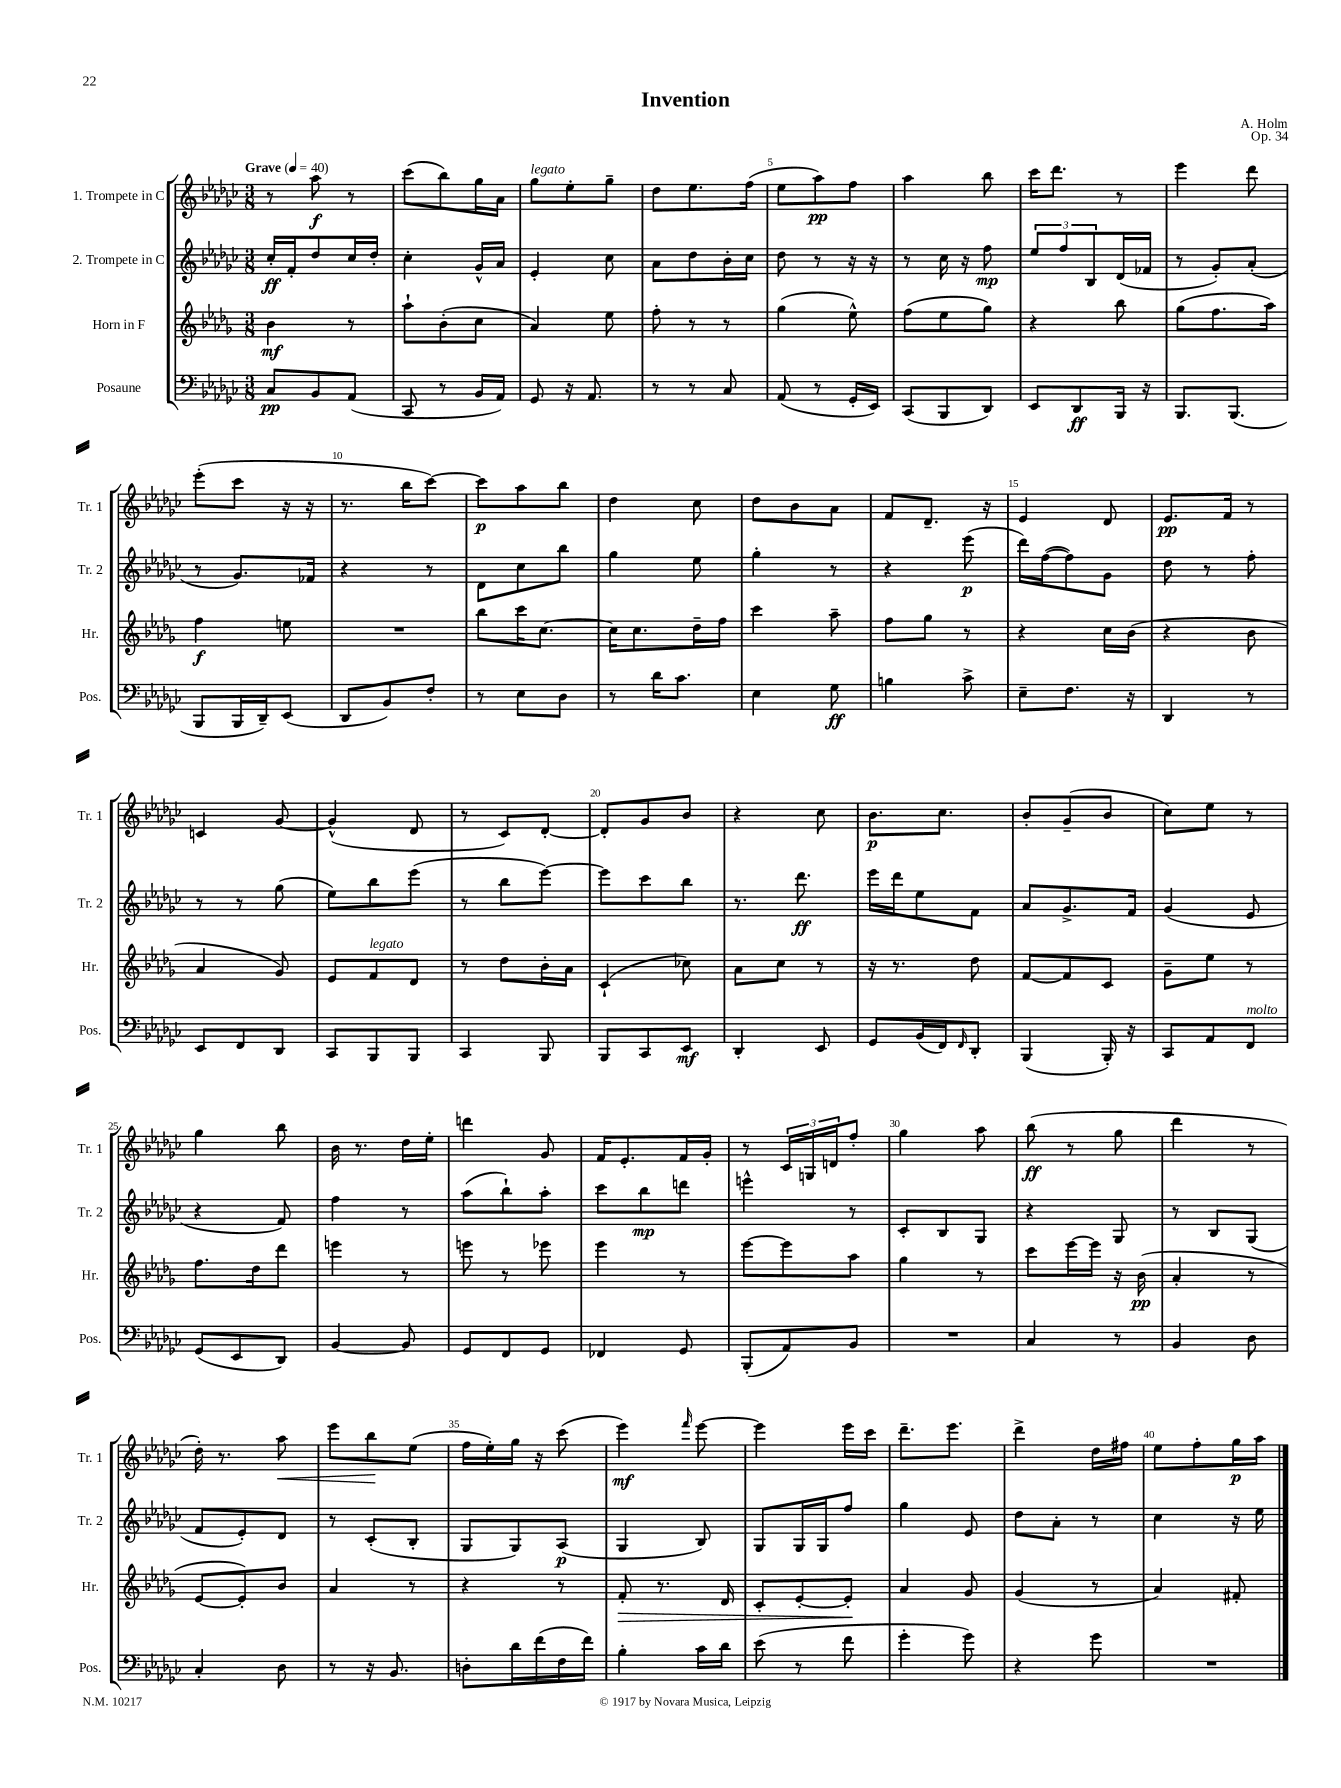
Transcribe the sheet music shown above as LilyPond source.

\header { title = "Invention" composer = "A. Holm" opus = "Op. 34" }
<<
\new StaffGroup <<
\new Staff = "s0" \with { instrumentName = "1. Trompete in C" shortInstrumentName = "Tr. 1" } {
    \clef treble \key ges \major \numericTimeSignature \time 3/8 \tempo "Grave" 4 = 40
    r8 aes''8\f r8 |
    ces'''8( bes''8) ges''16 aes'16 |
    ges''8^\markup { \italic "legato" } ees''8-. ges''8-- |
    des''8 ees''8. f''16( |
    ees''8 aes''8\pp) f''8 |
    aes''4 bes''8 |
    ces'''16 des'''8. r8 |
    ees'''4 des'''8 |
    ees'''8-.( ces'''8 r16 r16 |
    r8. bes''16 ces'''8~) |
    ces'''8\p aes''8 bes''8 |
    des''4 ces''8 |
    des''8 bes'8 aes'8 |
    f'8 des'8.-- r16 |
    ees'4 des'8 |
    ees'8.\pp f'16 r8 |
    c'4 ges'8~ |
    ges'4-^( des'8 |
    r8 ces'8) des'8~-. |
    des'8-. ges'8 bes'8 |
    r4 ces''8 |
    bes'8.\p ces''8. |
    bes'8-. ges'8--( bes'8 |
    ces''8) ees''8 r8 |
    ges''4 bes''8 |
    bes'16 r8. des''16 ees''16-. |
    d'''4 ges'8 |
    f'16 ees'8.-. f'16 ges'16-. |
    r8 \tuplet 3/2 { ces'16 g16 d'16 } f''8-. |
    ges''4 aes''8 |
    bes''8\ff( r8 ges''8 |
    des'''4 r8 |
    des''16-.) r8. aes''8\< |
    ees'''8 bes''8\! ees''8( |
    f''16 ees''16-.) ges''16 r16 ces'''8( |
    ees'''4\mf) \grace { f'''16 } ees'''8~ |
    ees'''4 ees'''16 ces'''16 |
    des'''8.-- ees'''8. |
    des'''4-> des''16 fis''16 |
    ees''8 f''8-. ges''16\p aes''16 \bar "|." |
}
\new Staff = "s1" \with { instrumentName = "2. Trompete in C" shortInstrumentName = "Tr. 2" } {
    \clef treble \key ges \major \numericTimeSignature \time 3/8
    ces''16-.\ff f'16-. des''8 ces''16 des''16-. |
    ces''4-. ges'16-^ aes'16 |
    ees'4-. ces''8 |
    aes'8 des''8 bes'16-. ces''16 |
    des''8 r8 r16 r16 |
    r8 ces''16 r16 f''8\mp |
    \tuplet 3/2 { ees''8 f''8 bes8 } des'16( fes'16 |
    r8 ges'8-.) aes'8-.( |
    r8 ges'8.) fes'16 |
    r4 r8 |
    des'8 ces''8 bes''8 |
    ges''4 ees''8 |
    ges''4-. r8 |
    r4 ees'''8\p( |
    des'''16) f''16~( f''8) ges'8 |
    des''8 r8 f''8-. |
    r8 r8 ges''8( |
    ees''8) bes''8 ees'''8( |
    r8 bes''8 ees'''8~) |
    ees'''8 ces'''8 bes''8 |
    r8. des'''8.\ff |
    ees'''16 des'''16 ees''8 f'8 |
    aes'8 ges'8.-> f'16 |
    ges'4( ees'8 |
    r4 f'8) |
    f''4 r8 |
    aes''8( bes''8-!) aes''8-. |
    ces'''8 bes''8\mp d'''8 |
    e'''4-^ r8 |
    ces'8-. bes8 ges8 |
    r4 ges8 |
    r8 bes8 ges8( |
    f'8 ees'8-.) des'8 |
    r8 ces'8-.( bes8-. |
    ges8 ges8) aes8\p( |
    ges4 bes8) |
    ges8 ges16 ges16 f''8 |
    ges''4 ees'8 |
    des''8 aes'8-. r8 |
    ces''4 r16 ees''16 \bar "|." |
}
\new Staff = "s2" \with { instrumentName = "Horn in F" shortInstrumentName = "Hr." } {
    \clef treble \key des \major \numericTimeSignature \time 3/8
    bes'4\mf r8 |
    aes''8-! bes'8-.( c''8 |
    aes'4) ees''8 |
    f''8-. r8 r8 |
    ges''4( ees''8-^) |
    f''8( ees''8 ges''8) |
    r4 bes''8 |
    ges''8( f''8. aes''16) |
    f''4\f e''8 |
    R4. |
    bes''8 c'''16 c''8.~ |
    c''16 c''8. des''16-- f''16 |
    c'''4 aes''8-- |
    f''8 ges''8 r8 |
    r4 c''16 bes'16( |
    r4 bes'8 |
    aes'4 ges'8) |
    ees'8 f'8^\markup { \italic "legato" } des'8 |
    r8 des''8 bes'16-. aes'16 |
    c'4-!( ces''8) |
    aes'8 c''8 r8 |
    r16 r8. des''8 |
    f'8~ f'8 c'8 |
    ges'8-- ees''8 r8 |
    f''8. des''16 des'''8 |
    e'''4 r8 |
    e'''8 r8 ees'''8 |
    ees'''4 r8 |
    ees'''8~ ees'''8 aes''8 |
    ges''4 r8 |
    c'''8 ees'''16~ ees'''16 r16 bes'16\pp( |
    aes'4-. r8 |
    ees'8~ ees'8-.) bes'8 |
    aes'4 r8 |
    r4 r8 |
    f'8-.\> r8. des'16 |
    c'8-. ees'8~-. ees'8-.\! |
    aes'4 ges'8 |
    ges'4( r8 |
    aes'4) fis'8-. \bar "|." |
}
\new Staff = "s3" \with { instrumentName = "Posaune" shortInstrumentName = "Pos." } {
    \clef bass \key ges \major \numericTimeSignature \time 3/8
    ces8\pp bes,8 aes,8( |
    ces,8 r8 bes,16 aes,16) |
    ges,8 r16 aes,8. |
    r8 r8 ces8 |
    aes,8( r8 ges,16-. ees,16) |
    ces,8( bes,,8 des,8) |
    ees,8 des,8\ff bes,,16 r16 |
    bes,,8. bes,,8.( |
    bes,,8 bes,,16 des,16--) ees,8( |
    des,8 bes,8) f8-. |
    r8 ees8 des8 |
    r8 des'16 ces'8. |
    ees4 ges8\ff |
    b4 ces'8-> |
    ees8-- f8. r16 |
    des,4 r8 |
    ees,8 f,8 des,8 |
    ces,8 bes,,8 bes,,8 |
    ces,4 bes,,8 |
    bes,,8 ces,8 ees,8\mf |
    des,4-. ees,8 |
    ges,8 bes,16( f,16) \grace { f,16 } des,8-. |
    bes,,4( bes,,16-.) r16 |
    ces,8 aes,8 f,8^\markup { \italic "molto" } |
    ges,8( ees,8 des,8) |
    bes,4~ bes,8 |
    ges,8 f,8 ges,8 |
    fes,4 ges,8 |
    bes,,8-.( aes,8) bes,8 |
    R4. |
    ces4 r8 |
    bes,4 des8 |
    ces4-. des8 |
    r8 r16 bes,8. |
    d8-. des'16 f'16( f16 f'16) |
    bes4-. ces'16 des'16 |
    ees'8( r8 f'8 |
    ges'4-. ges'8) |
    r4 ges'8 |
    R4. \bar "|." |
}
>>
>>
\layout { \context { \Score \override BarNumber.break-visibility = ##(#f #t #t) barNumberVisibility = #(every-nth-bar-number-visible 5) } }
